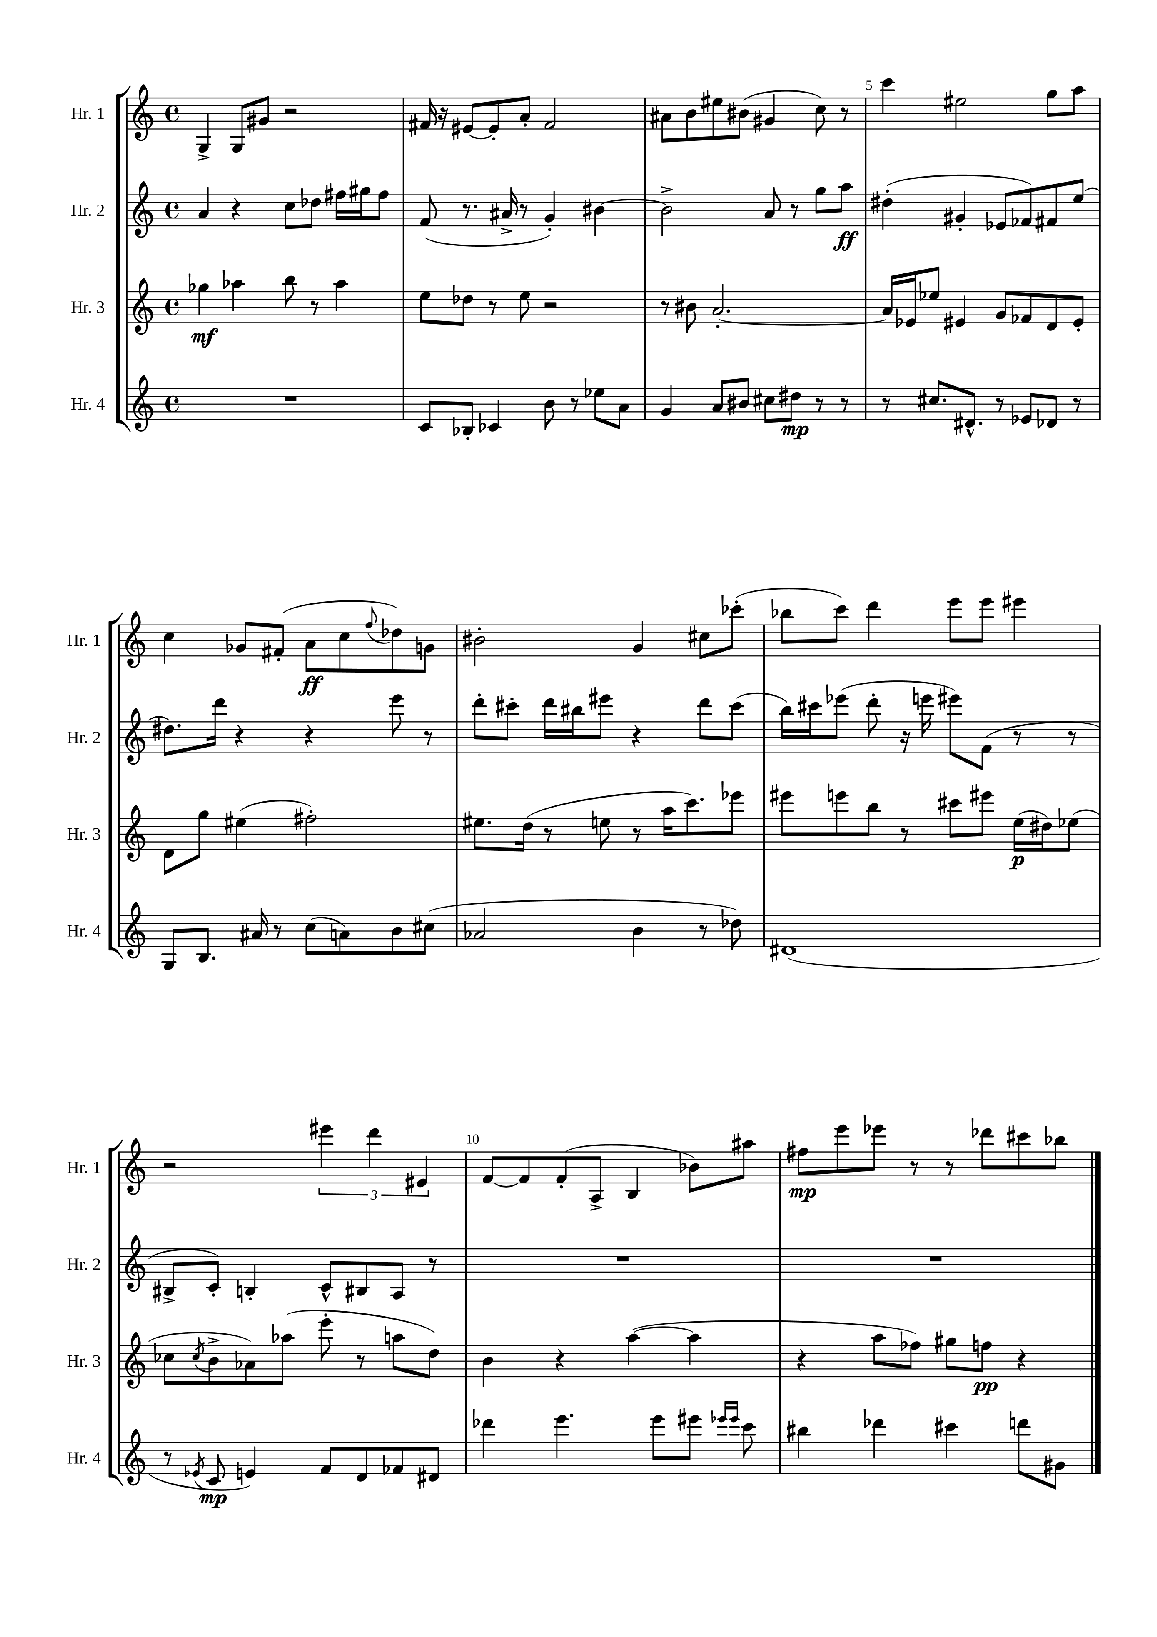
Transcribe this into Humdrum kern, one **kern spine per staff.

**kern	**dynam	**kern	**dynam	**kern	**dynam	**kern	**dynam
*part4	*part4	*part3	*part3	*part2	*part2	*part1	*part1
*staff4	*staff4	*staff3	*staff3	*staff2	*staff2	*staff1	*staff1
*I"Hr. 4	*	*I"Hr. 3	*	*I"Hr. 2	*	*I"Hr. 1	*
*I'Hr. 4	*	*I'Hr. 3	*	*I'Hr. 2	*	*I'Hr. 1	*
*clefG2	*	*clefG2	*	*clefG2	*	*clefG2	*
*k[]	*	*k[]	*	*k[]	*	*k[]	*
*M4/4	*	*M4/4	*	*M4/4	*	*M4/4	*
*met(c)	*	*met(c)	*	*met(c)	*	*met(c)	*
=2	=2	=2	=2	=2	=2	=2	=2
1r	.	4gg-X\	mf	4a/	.	4G^/	.
.	.	4aa-X\	.	4r	.	8G/L	.
.	.	.	.	.	.	8g#X/J	.
.	.	8bb\	.	8cc\L	.	2r	.
.	.	8r	.	8dd-X\J	.	.	.
.	.	4aa-\	.	16ff#X\LL	.	.	.
.	.	.	.	16gg#X\J	.	.	.
.	.	.	.	8ff#\J	.	.	.
=3	=3	=3	=3	=3	=3	=3	=3
8c/L	.	8ee\L	.	(8f/	.	16f#X/	.
.	.	.	.	.	.	16r	.
8B-X'/J	.	8dd-X\J	.	8.r	.	[8e#X/L	.
4c-X/	.	8r	.	.	.	8e#'/]	.
.	.	.	.	16a#X^/	.	.	.
.	.	8ee\	.	8r	.	8a'/J	.
8b\	.	2r	.	4g'/)	.	2f#/	.
8r	.	.	.	.	.	.	.
8ee-X\L	.	.	.	[4b#X\	.	.	.
8a\J	.	.	.	.	.	.	.
=4	=4	=4	=4	=4	=4	=4	=4
4g/	.	8r	.	2b#^\]	.	8a#X\L	.
.	.	8b#X\	.	.	.	8b\	.
8a/L	.	[2.a'/	.	.	.	8ee#X\	.
8b#X/J	.	.	.	.	.	(8b#X\J	.
8cc#X\L	.	.	.	8a/	.	4g#X/	.
8dd#X\J	mp	.	.	8r	.	.	.
8r	.	.	.	8gg\L	.	8cc\)	.
8r	.	.	.	8aa\J	ff	8r	.
=5	=5	=5	=5	=5	=5	=5	=5
8r	.	16a/LL]	.	(4dd#X'\	.	4ccc\	.
.	.	16e-X/J	.	.	.	.	.
8.cc#X/L	.	8ee-X/J	.	.	.	.	.
.	.	4e#X/	.	4g#X'/	.	2ee#X\	.
8.d#X^^/J	.	.	.	.	.	.	.
8r	.	8g/L	.	8e-X/L	.	.	.
8e-X/L	.	8f-X/	.	8f-X/)	.	.	.
8d-X/J	.	8d/	.	8f#X/	.	8gg\L	.
8r	.	8e#'/J	.	(8ee/J	.	8aa\J	.
!!LO:LB:g=z
=6	=6	=6	=6	=6	=6	=6	=6
8G/L	.	8d\L	.	8.dd#X\L)	.	4cc\	.
8.B/J	.	8gg\J	.	.	.	.	.
.	.	.	.	16ddd\Jk	.	.	.
.	.	(4ee#X\	.	4r	.	8g-X/L	.
16a#X/	.	.	.	.	.	.	.
8r	.	.	.	.	.	(8f#X'/J	.
(8cc\L	.	2ff#X'\)	.	4r	.	8a\L	ff
8an\)	.	.	.	.	.	8cc\	.
.	.	.	.	.	.	8qqff/	.
8b\	.	.	.	8eee\	.	8dd-X\)	.
(8cc#X\J	.	.	.	8r	.	8gn\J	.
=7	=7	=7	=7	=7	=7	=7	=7
2a-X/	.	8.ee#X\L	.	8ddd'\L	.	2b#X'\	.
.	.	.	.	8ccc#X'\J	.	.	.
.	.	(16dd\Jk	.	.	.	.	.
.	.	8r	.	16ddd\LL	.	.	.
.	.	.	.	16bb#X\J	.	.	.
.	.	8een\	.	8eee#X\J	.	.	.
4b\	.	8r	.	4r	.	4g/	.
.	.	16aa\KL	.	.	.	.	.
.	.	8.ccc\)	.	.	.	.	.
8r	.	.	.	8ddd\L	.	8cc#X\L	.
8dd-X\)	.	8eee-X\J	.	(8ccc#\J	.	(8ccc-X'\J	.
=8	=8	=8	=8	=8	=8	=8	=8
(1d#X	.	8eee#X\L	.	16bb\LL)	.	8bb-X\L	.
.	.	.	.	16ccc#X\J	.	.	.
.	.	8eeen\	.	(8eee-X\J	.	8ccc\J)	.
.	.	8bb\J	.	8ddd'\	.	4ddd\	.
.	.	8r	.	16r	.	.	.
.	.	.	.	16eeen\	.	.	.
.	.	8ccc#X\L	.	8eee#X\L)	.	8eee\L	.
.	.	8eee#X\J	.	(8f\J	.	8eee\J	.
.	.	(16ee\LL	p	8r	.	4eee#X\	.
.	.	16dd#X\J)	.	.	.	.	.
.	.	(8ee-X\J	.	8r	.	.	.
!!LO:LB:g=z
=9	=9	=9	=9	=9	=9	=9	=9
8r	.	8cc-X\L	.	8B#X^/L	.	2r	.
8qe-X/	.	8qcc-/	.	.	.	.	.
8c/	mp	8b^\	.	8c'/J)	.	.	.
4en/)	.	8a-X\)	.	4Bn'/	.	.	.
.	.	(8aa-X\J	.	.	.	.	.
8f/L	.	8eee'\	.	8c^^/L	.	6eee#X\	.
8d/	.	8r	.	8B#X/	.	.	.
.	.	.	.	.	.	6ddd\	.
8f-X/	.	8aan\L	.	8A/J	.	.	.
.	.	.	.	.	.	6e#X/	.
8d#X/J	.	8dd\J)	.	8r	.	.	.
=10	=10	=10	=10	=10	=10	=10	=10
4ddd-X\	.	4b\	.	1r	.	[8f/L	.
.	.	.	.	.	.	8f/]	.
4.eee\	.	4r	.	.	.	(8f'/	.
.	.	.	.	.	.	8A^/J	.
.	.	([4aa\	.	.	.	4B/	.
8eee\L	.	.	.	.	.	.	.
8eee#X\J	.	4aa\]	.	.	.	8b-X\L)	.
16qqeee-X/LL	.	.	.	.	.	.	.
16qqeee-/JJ	.	.	.	.	.	.	.
8ccc\	.	.	.	.	.	8aa#X\J	.
=11	=11	=11	=11	=11	=11	=11	=11
4bb#X\	.	4r	.	1r	.	8ff#X\L	mp
.	.	.	.	.	.	8eee\	.
4ddd-X\	.	8aa\L	.	.	.	8eee-X\J	.
.	.	8ff-X\J)	.	.	.	8r	.
4ccc#X\	.	8gg#X\L	.	.	.	8r	.
.	.	8ffn\J	pp	.	.	8ddd-X\L	.
8dddn\L	.	4r	.	.	.	8ccc#X\	.
8g#X\J	.	.	.	.	.	8bb-X\J	.
==	==	==	==	==	==	==	==
*-	*-	*-	*-	*-	*-	*-	*-
